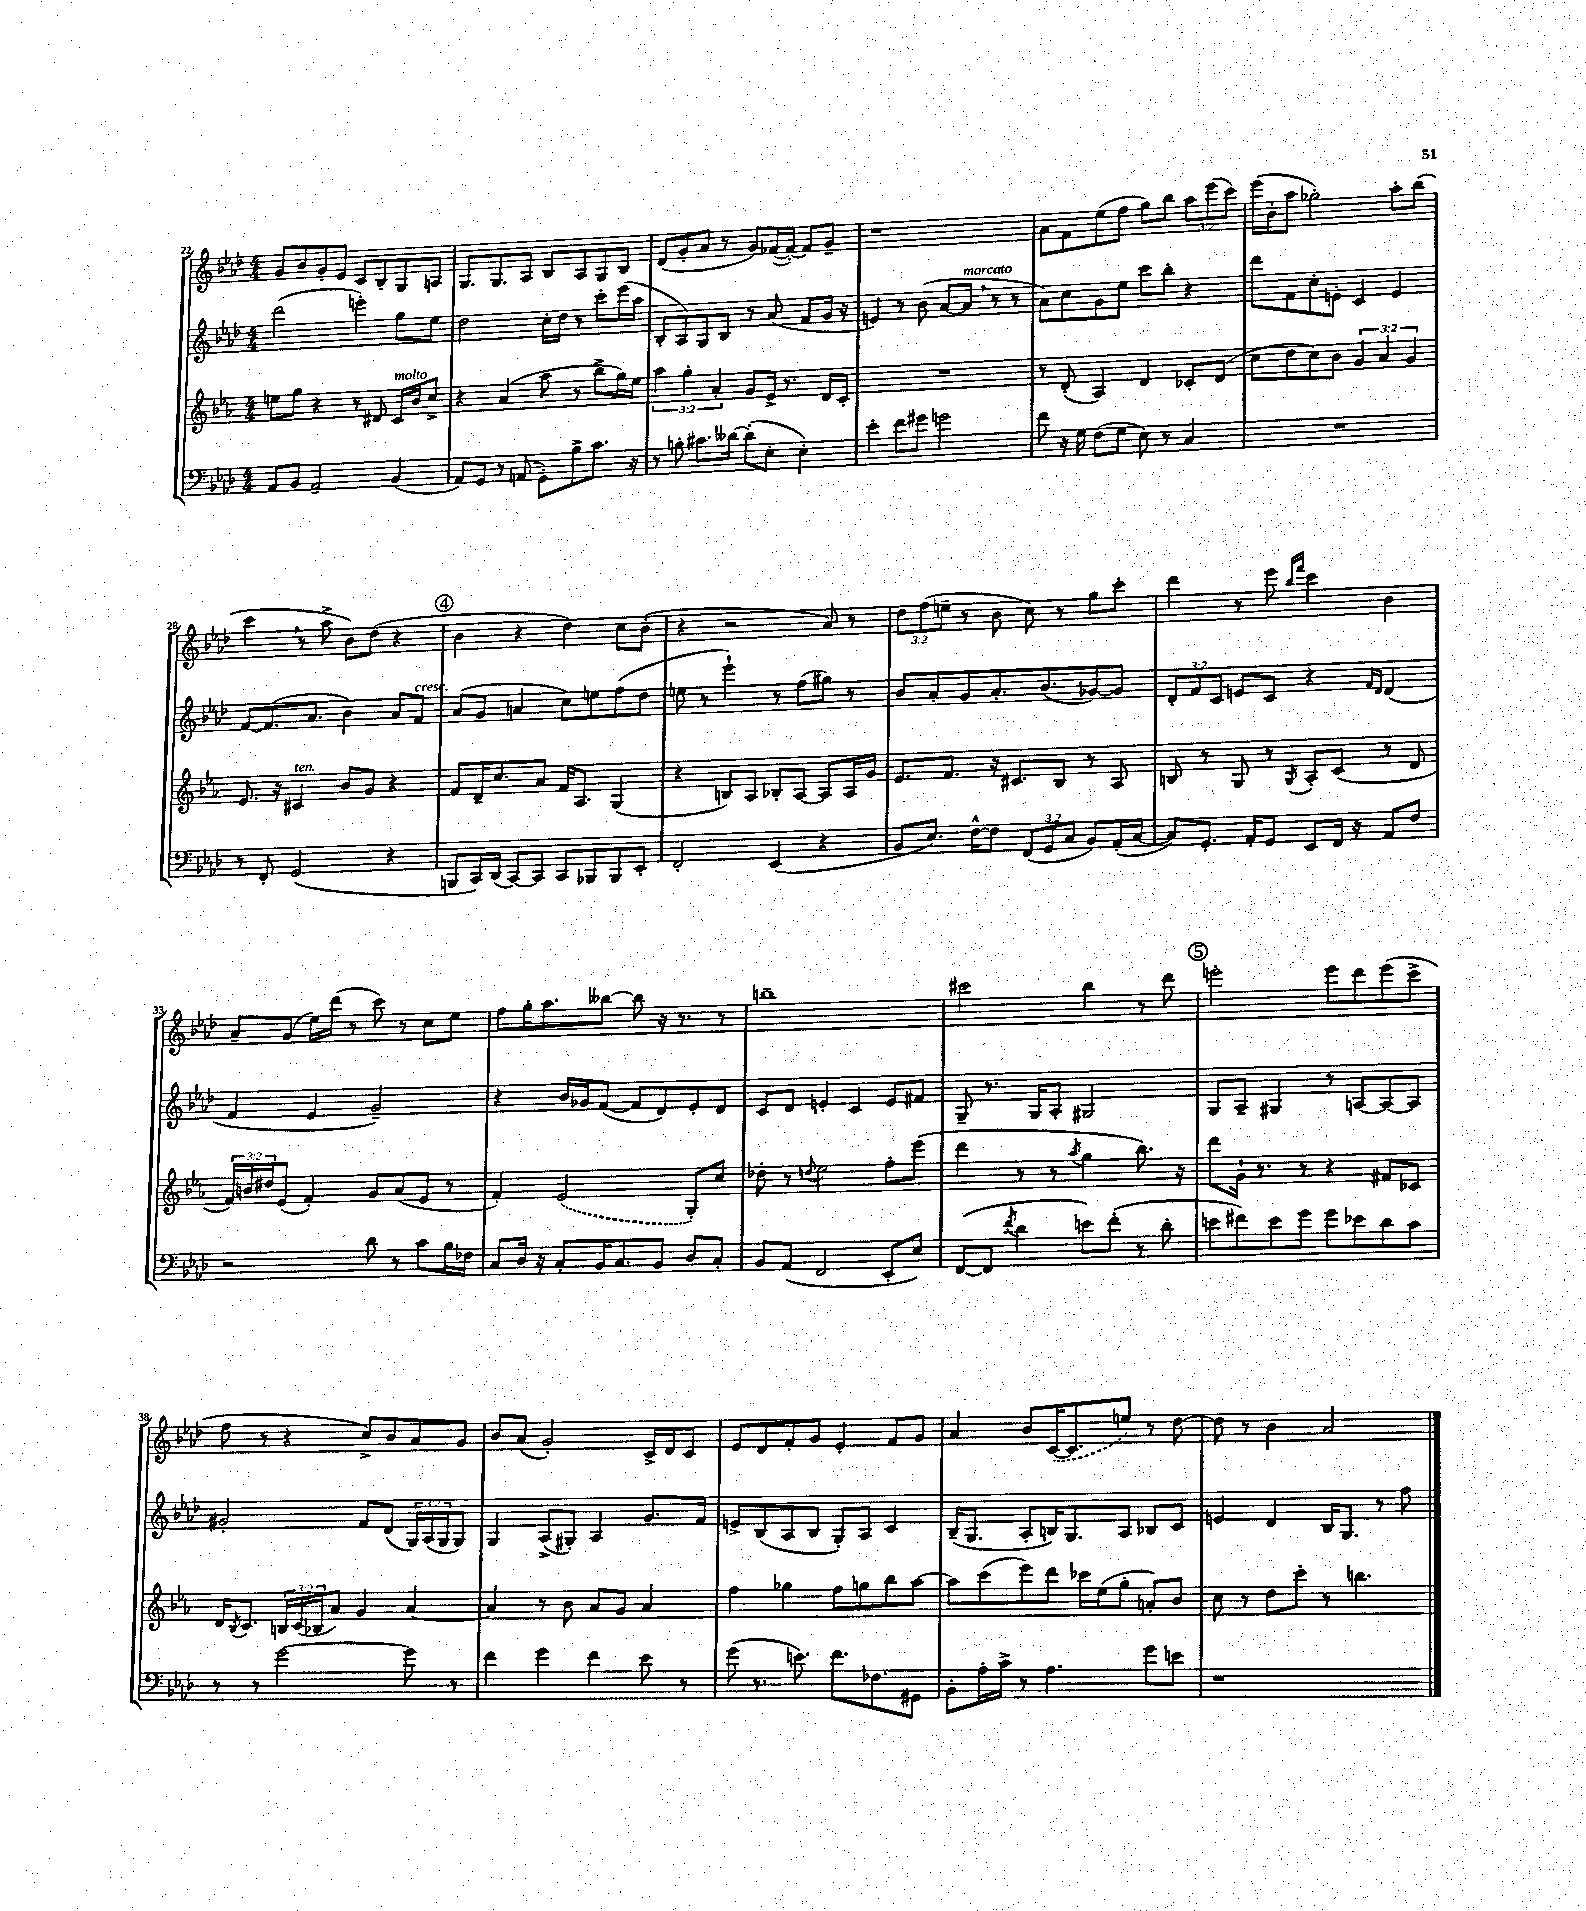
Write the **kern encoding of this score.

**kern	**kern	**kern	**kern
*staff4	*staff3	*staff2	*staff1
*clefF4	*clefG2	*clefG2	*clefG2
*k[b-e-a-d-]	*k[b-e-a-]	*k[b-e-a-d-]	*k[b-e-a-d-]
*M4/4	*M4/4	*M4/4	*M4/4
8AA-	8ee	(2ddd-	8g
8BB-	8gg	.	8b-
2AA-~	4r	.	8g'
.	.	.	8e-
.	8r	4eee')	8c
.	8d#	.	8B-'
(4BB-	16c	8gg	8G
.	16b-	.	.
.	8cc^	8ee-	8A
=	=	=	=
8AA-)	4r	2dd-	8.G
8GG	.	.	.
.	.	.	8.G
8r	(4a-	.	.
(8AA	.	.	8A-
8GG')	8aa-	16cc'	8B-
.	.	16dd-	.
8B-^	8r	8r	8A-
8.c	8bb-^	8ccc'	8G
.	16gg)	(16eee-	8B-
16r	16ee-	16aa-	.
=	=	=	=
8r	6aa-	8B-'	(8d-
8B'	.	8A-)	8g'
.	6gg'	.	.
8.c#	.	8G	8a-
.	6a-'	.	.
.	.	8B-	8r
[16d--	.	.	.
(8d--']	8g	8r	8g)
8E-'	16e-^	(8a-	([16f-
.	8.r	.	16f-'_)
4E-')	.	8f	8f-]
.	16d	16g	8g~
.	16c'	16r	.
=	=	=	=
4e-'	1r	4e)	1r
8f	.	8r	.
8g#	.	(8b-	.
2g	.	[8a-	.
.	.	8a-]	.
.	.	8r	.
.	.	8r	.
=	=	=	=
8f	8r	8a-)	8a-
16r	(8d'	8cc	8f
16G	.	.	.
(8F	4A-)	8g	(8ee-
8G	.	8ee-	8ff
8E-)	4d	8ccc	8gg)
8r	.	8bb-'	8bb-
4C	8c-'	4r	12aa-
.	.	.	(12eee-
.	(8d	.	.
.	.	.	12ccc)
=	=	=	=
1r	8cc	8ddd-	(16eee-
.	.	.	16b-'
.	8dd	8f	8aa-
.	8cc)	8cc'	2gg-')
.	8b-	8e'	.
.	6g	4c	.
.	6a-	.	.
.	.	4e	8aa-'
.	6g	.	.
.	.	.	(8bb-
=	=	=	=
8r	8.e-	[8f	4ccc
8FF'	.	(8.f]	.
.	16r	.	.
(2GG	4c#	.	8r
.	.	8.a-	.
.	.	.	8aa-^
.	8b-	4b-)	8b-)
.	8g	.	(8dd-
4r	4r	8a-	4r
.	.	8f	.
=	=	=	=
8BBB	8f	(8a-	4b-
16CC)	16d~	8g	.
(16DD-	8.cc	.	.
[8CC)	.	4a	4r
8CC]	8a-	.	.
8CC	16f	8cc)	4dd-)
.	8.A-	.	.
8BBB-	.	8ee	.
8BBB-	(4G	(8ff	8cc
8EE-'	.	8dd-	(8b-'
=	=	=	=
2FF'	4r	8ee	4r
.	.	8r	.
.	8B)	4eee-`)	2r
.	8A-	.	.
(4EE-	8B-'	8r	.
.	[8A-	(8ff	.
4r	8A-]	8gg#)	8a-)
.	16A-	8r	8r
.	16g	.	.
=	=	=	=
8BB-	8.e-	8b-	12dd-
.	.	.	(12ff
8.E-)	.	8a-'	.
.	.	.	12ee~
.	8.f	.	.
.	.	8g	8r
[16F^^	.	.	.
8F]	16r	8.a-'	8b-
.	8.c#	.	.
(12FF	.	.	8cc)
.	.	(8.b-	.
12GG	.	.	.
.	8B-	.	8r
12C	.	.	.
8BB-)	8r	[8g-)	8gg
(16AA-'	8A-	8g-]	8ccc'
[16C	.	.	.
=	=	=	=
8C])	8B	12d-'	4ddd-
.	.	12f	.
8.GG'	8r	.	.
.	.	12c	.
.	8G	8e	8r
16AA-'	.	.	.
8GG	8r	8c	8eee-
.	.	.	16qqbb-
.	8qG	.	16qqfff
8EE-	8A-'	4r	4ccc
16FF	(8c	.	.
16r	.	.	.
.	.	16qqf	.
.	.	16qqd-	.
8AA-	8r	(4d-	4b-
8F	8d	.	.
=	=	=	=
2r	24f)	4f	8a-~
.	24b	.	.
.	24dd#	.	.
.	(8e-	.	(8g
.	4f')	4e-	16ee-)
.	.	.	(16ddd-
.	.	.	8r
8d-	8g	2g~)	8ccc)
8r	(8a-	.	8r
8c	8e-	.	8cc
16B-	8r	.	8ee-
16F-	.	.	.
=	=	=	=
8C	4f')	4r	8ff
16D-	.	.	16gg'
16r	.	.	8.aa-
8C'	(2e-	16b-	.
.	.	16g-	.
16BB-	.	([8f	[8bb--
8.C	.	.	.
.	.	8f]	8bb--]
8BB-	.	8d-)	16r
.	.	.	8.r
8D-	8G')	8e-'	.
8C'	8cc	8d-	8r
=	=	=	=
8BB-	8dd-'	8c	1bb~
(8AA-	8r	8d-	.
.	8qqdd	.	.
2FF	2ee-	4e'	.
.	.	4c	.
8EE-'	8ff'	8e	.
8E-)	(8eee-	8f#	.
=	=	=	=
([8FF	4ddd	8G~	2ccc#
8FF]	.	8.r	.
8qf	.	.	.
4d-	8r	.	.
.	.	16G	.
.	8r	8A-'	.
.	8qaa-	.	.
8e)	4gg	2G#	4bb-
(8f'	.	.	.
8r	8.bb-)	.	8r
8d-'	.	.	8ddd-
.	16r	.	.
=	=	=	=
8e	8ddd	8G	2eee'
8f#)	16g`	8A-~	.
.	8.r	.	.
8e	.	4G#	.
8g	8r	.	.
8g	4r	8r	8eee
8e-	.	[8A	8ddd-
8d-	8f#	8A_	(8eee
8c	8c-	8A]	8ccc^
=	=	=	=
8r	16d	2g#'	8ff
.	8qB-	.	.
.	8.c	.	.
8r	.	.	8r
[2g	24B	.	4r
.	(24c	.	.
.	24B-	.	.
.	8a-)	.	.
.	4g	8f	8cc^)
.	.	(8d-	8b-
8g]	[4a-	24G)	8a-
.	.	(24A-	.
.	.	24G	.
8r	.	8G)	8g
=	=	=	=
4f	4a-]	4G	8b-
.	.	.	(8a-
4g	8r	(8A-^	2g')
.	8b-	8G#')	.
4f	8a-	4A-	.
.	8g	.	.
8e-	4a-	8.g	16c^
.	.	.	16d-
8r	.	.	8c
.	.	16f	.
=	=	=	=
(8g	4ff	8e^	8e-
8.r	.	(8B-	8d-
.	4gg-	8A-	8f'
8.e)	.	.	.
.	.	8B-	8g
8.f	8ff	8G')	4e-'
.	8gg	8A-	.
8.F-	.	.	.
.	8bb-	4c	8f
8GG#	[8aa-	.	8g
=	=	=	=
8BB-'	8aa-]	(16B-~	4a-
.	.	8.G	.
16A-'	(8ccc	.	.
16c^	.	.	.
8r	8eee-)	8A-'	8b-
4.A-	8ddd	16B)	([16c
.	.	8.G	8.c]
.	16ccc-	.	.
.	(16ee-	.	.
.	8gg'	8A-	8ee)
8g	8a')	8B-	8r
8e	8b-	8c	[8dd-
=	=	=	=
1r	8cc	4e	8dd-]
.	8r	.	8r
.	8dd	4d-	4b-
.	8ccc'	.	.
.	8r	16B-	2a-
.	.	8.G	.
.	4.bb	.	.
.	.	8r	.
.	.	8ff	.
==	==	==	==
*-	*-	*-	*-
